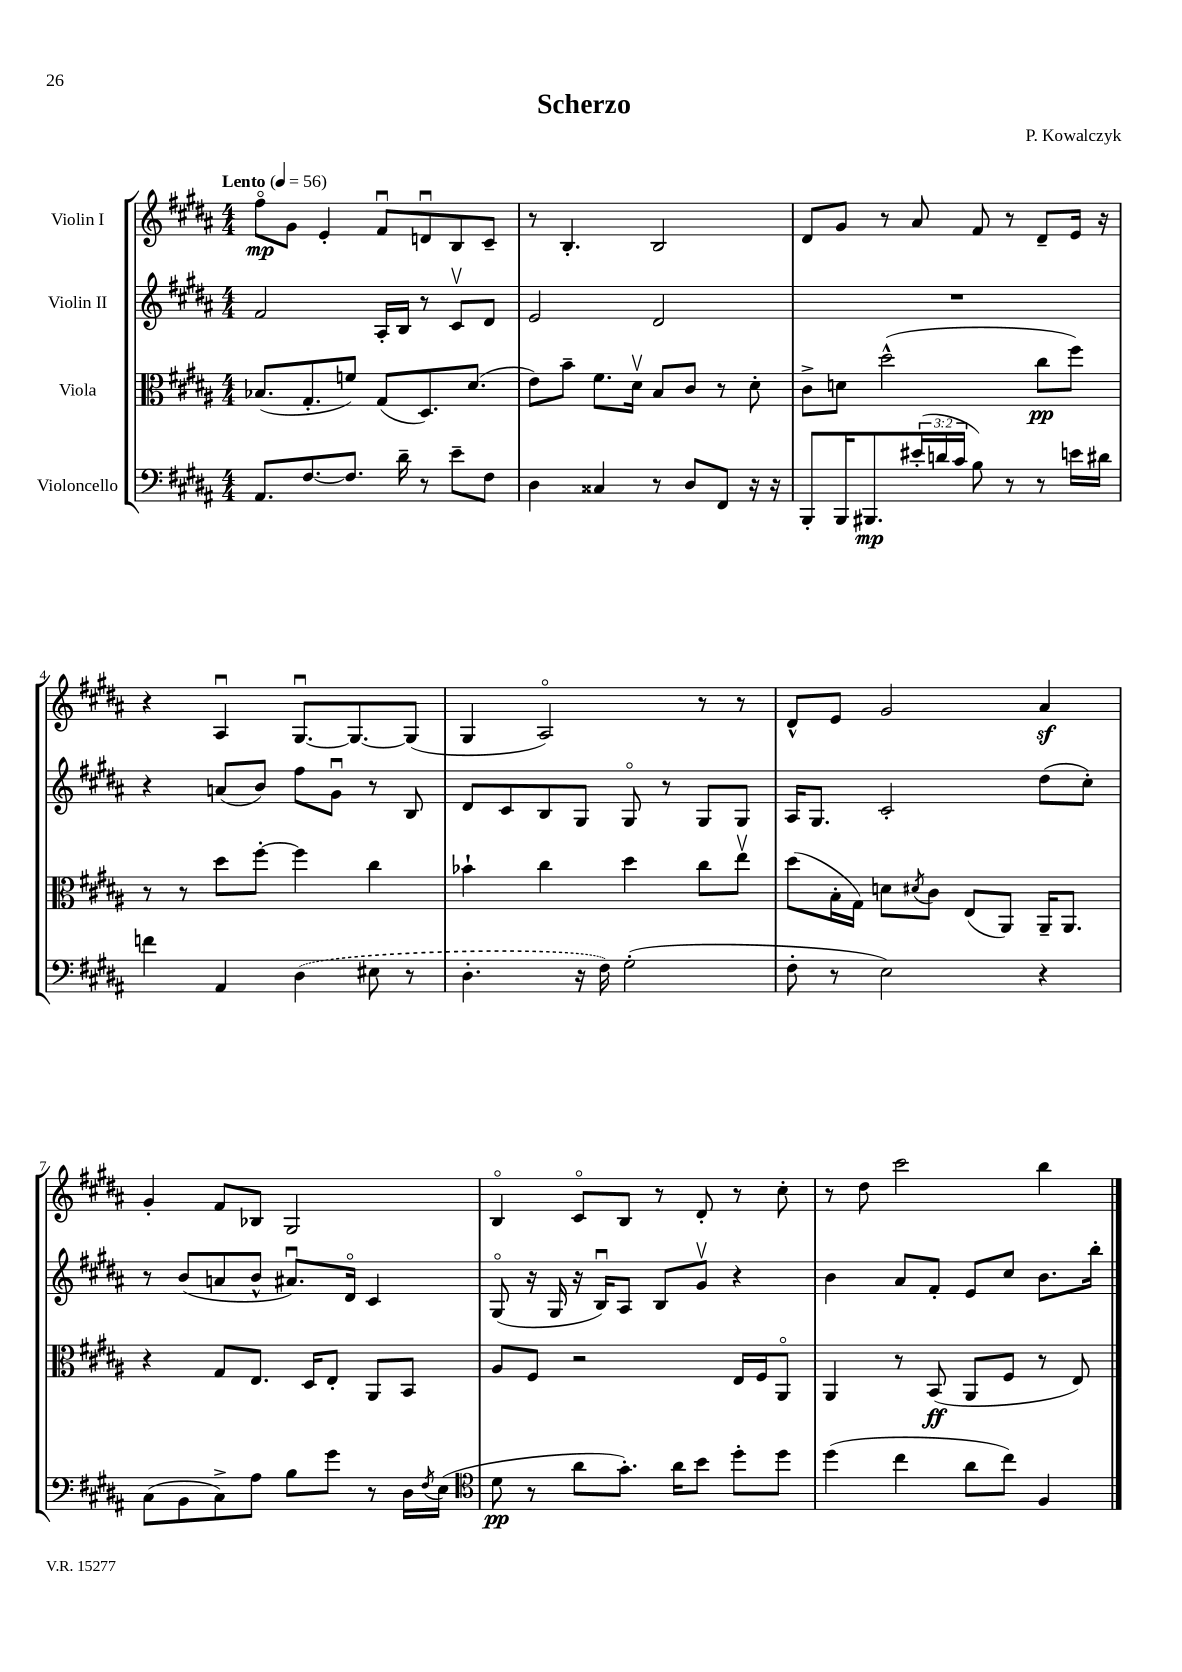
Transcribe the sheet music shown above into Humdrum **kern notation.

**kern	**kern	**kern	**kern
*staff4	*staff3	*staff2	*staff1
*clefF4	*clefC3	*clefG2	*clefG2
*k[f#c#g#d#a#]	*k[f#c#g#d#a#]	*k[f#c#g#d#a#]	*k[f#c#g#d#a#]
*M4/4	*M4/4	*M4/4	*M4/4
*MM56	*MM56	*MM56	*MM56
8.AA#	(8.B-	2f#	8ff#o
.	.	.	8g#
[8.F#	8.G#'	.	.
.	.	.	4e'
8.F#]	8f)	.	.
.	(8G#	16A#'	8f#u
16d#~	.	16B	.
8r	8.D#)	8r	8du
8e~	.	8c#v	8B
.	(8.d#	.	.
8F#	.	8d#	8c#~
=	=	=	=
4D#	8e)	2e	8r
.	8b~	.	4.B'
4C##	8.f#	.	.
.	16d#v	.	.
8r	8B	2d#	2B
8D#	8c#	.	.
8FF#	8r	.	.
16r	8d#'	.	.
16r	.	.	.
=	=	=	=
8BBB'	8c#^	1r	8d#
16BBB	8d	.	8g#
8.BBB#	.	.	.
.	(2dd#^^	.	8r
(24e#'	.	.	8a#
24d	.	.	.
24c#	.	.	.
8B)	.	.	8f#
8r	.	.	8r
8r	8cc#	.	8d#~
16e	8ff#)	.	16e
16d#	.	.	16r
=	=	=	=
4f	8r	4r	4r
.	8r	.	.
4AA#	8dd#	(8a	4A#u
.	[8ff#'	8b)	.
(4D#	4ff#]	8ff#	[8.G#u
.	.	8g#u	.
.	.	.	8.G#_
8E#	4cc#	8r	.
8r	.	8B	(8G#]
=	=	=	=
4.D#'	4b-`	8d#	4G#
.	.	8c#	.
.	4cc#	8B	2A#o)
16r	.	8G#	.
16F#)	.	.	.
(2G#'	4dd#	8G#o	.
.	.	8r	.
.	8cc#	8G#	8r
.	8eev	8G#	8r
=	=	=	=
8F#'	(8dd#	16A#	8d#^^
.	.	8.G#	.
8r	16B'	.	8e
.	16G#)	.	.
2E)	8d	2c#'	2g#
.	8qd#	.	.
.	8c#	.	.
.	(8E	.	.
.	8AA#)	.	.
4r	16AA#~	(8dd#	4a#
.	8.AA#	.	.
.	.	8cc#')	.
=	=	=	=
(8C#	4r	8r	4g#'
8BB	.	(8b	.
8C#^)	8G#	8a	8f#
8A#	8.E	8b^^	8B-
8B	.	8.a#u)	2G#
.	16D#	.	.
8g#	8E'	.	.
.	.	16d#o	.
8r	8AA#	4c#	.
16D#	8BB	.	.
8qF#	.	.	.
(16E	.	.	.
=	=	=	=
*clefC4	*	*	*
8d#	8A#	(8G#o	4Bo
8r	8F#	16r	.
.	.	16G#	.
8a#	2r	16r	8c#o
.	.	16Bu)	.
8.g#')	.	8A#	8B
.	.	8B	8r
16a#	.	.	.
8b	.	8g#v	8d#'
8dd#'	16E	4r	8r
.	16F#	.	.
8dd#	8AA#o	.	8cc#'
=	=	=	=
(4dd#	4AA#	4b	8r
.	.	.	8dd#
4cc#	8r	8a#	2ccc#
.	(8BB	8f#'	.
8a#	8AA#	8e	.
8cc#)	8F#	8cc#	.
4F#	8r	8.b	4bb
.	8E)	.	.
.	.	16bb'	.
==	==	==	==
*-	*-	*-	*-
